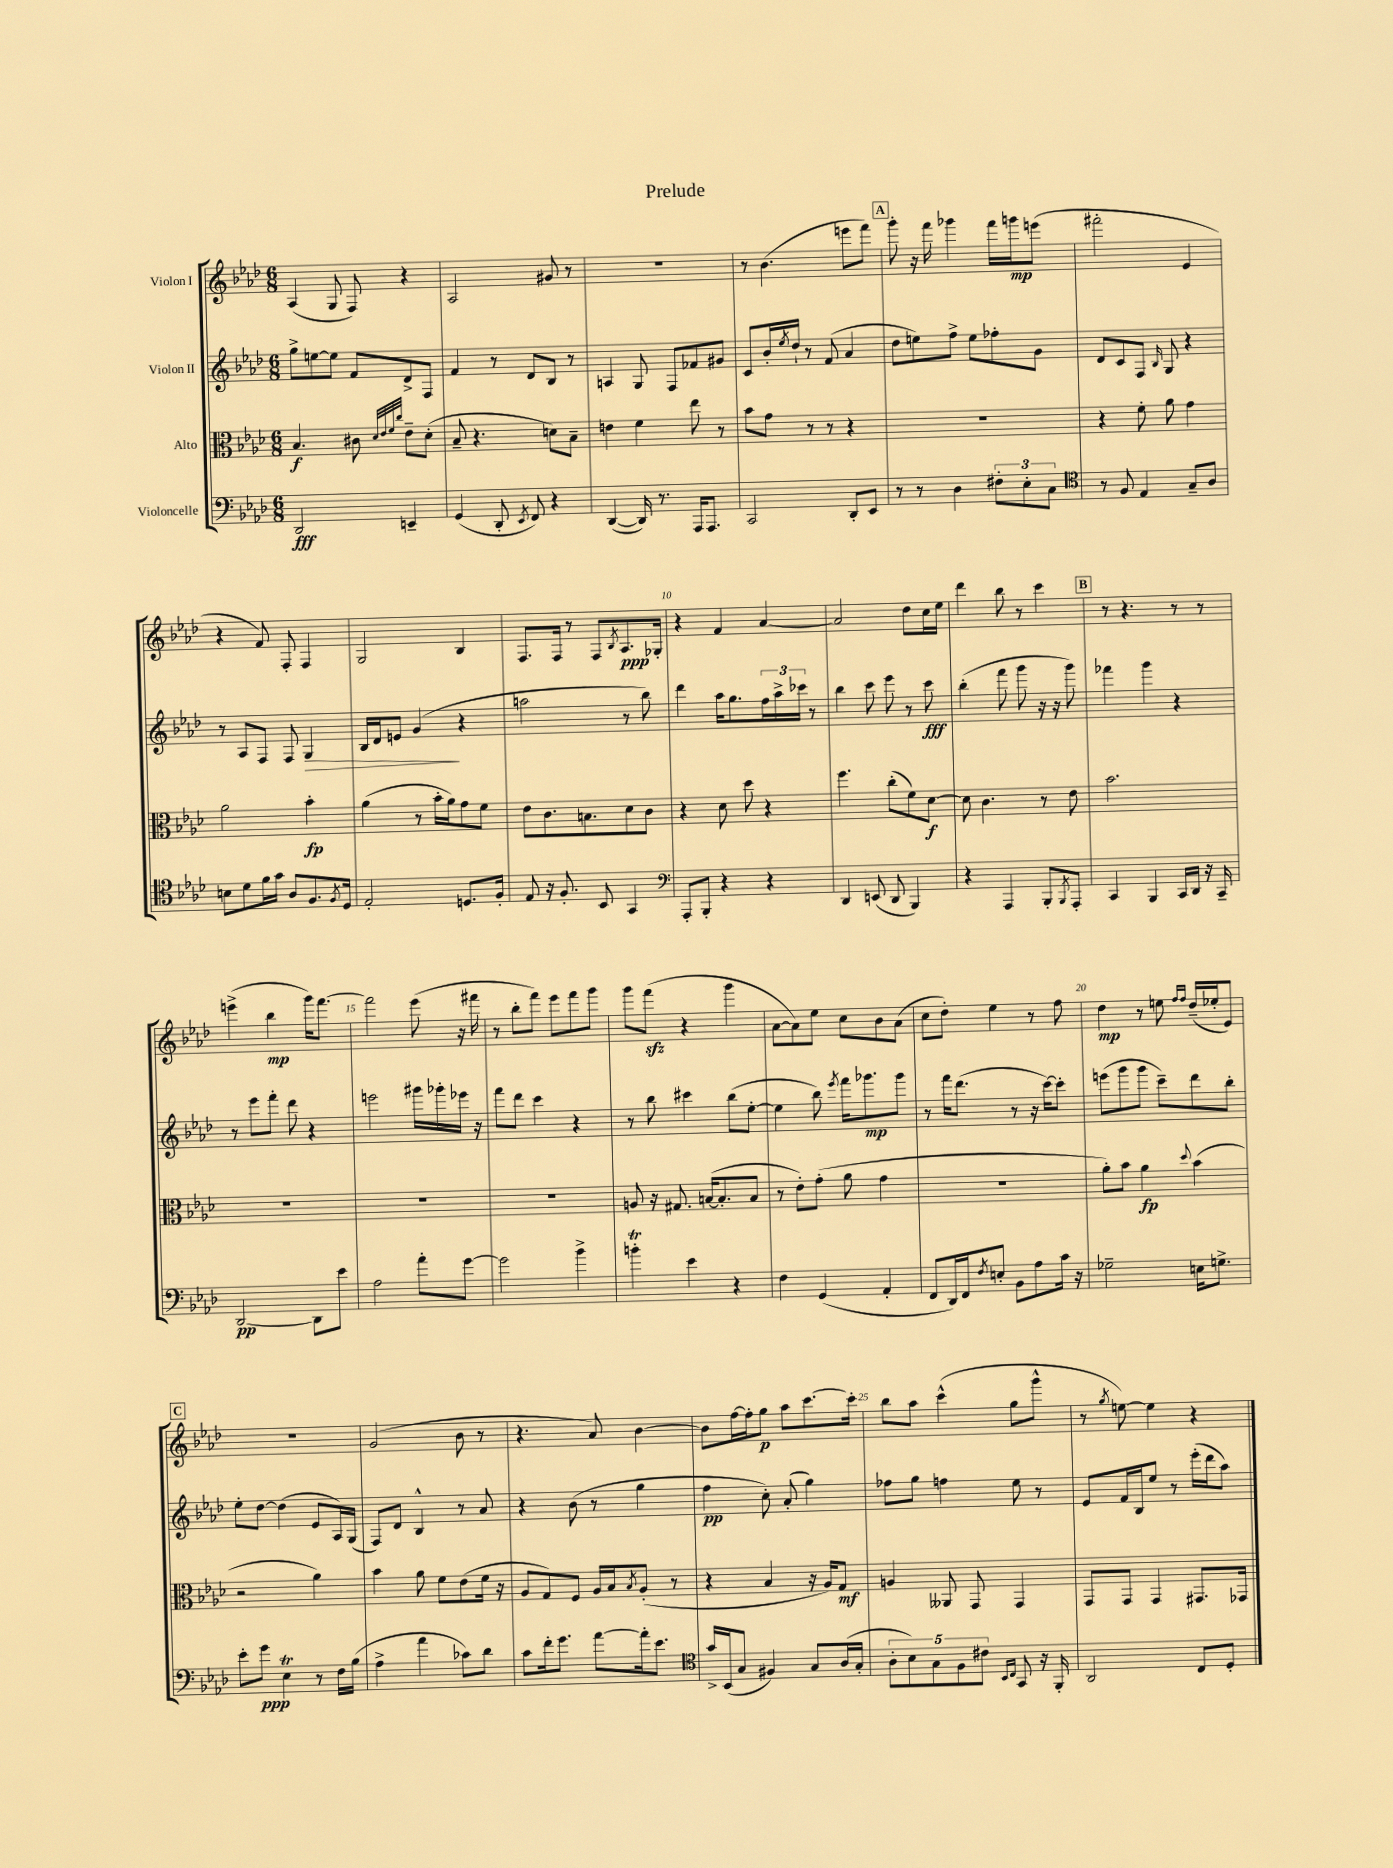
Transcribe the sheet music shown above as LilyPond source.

\header { title = "Prelude" }
<<
\new StaffGroup <<
\new Staff = "s0" \with { instrumentName = "Violon I" } {
    \clef treble \key aes \major \numericTimeSignature \time 6/8
    aes4( g8 f8) r4 |
    aes2 gis'8 r8 |
    R2. |
    r8 bes'4.( e'''8 f'''8) |
    \mark \markup { \box "A" } g'''8-. r16 f'''16 ges'''4 f'''16 g'''16\mp e'''8( |
    fis'''2-. ees'4 |
    r4 f'8) f8-. f4 |
    g2 bes4 |
    f8. f16 r8 f8 \acciaccatura { bes8 } aes8.\ppp ges16-. |
    r4 f'4 aes'4~ |
    aes'2 des''8 c''16 ees''16 |
    des'''4 bes''8 r8 c'''4 |
    \mark \markup { \box "B" } r8 r4. r8 r8 |
    e'''4->( bes''4\mp g'''16) f'''8.~ |
    f'''2 ees'''8( r16 fis'''16 |
    r8 bes''8-. f'''8) ees'''8 f'''8 g'''8 |
    g'''8 f'''8\sfz( r4 g'''4 |
    aes'8~ aes'8) ees''8 c''8 bes'8 aes'8( |
    c''8 des''8-.) ees''4 r8 f''8 |
    des''4\mp r8 e''8 \grace { f''16 f''16 } des''16--( ees''16-. ees'8) |
    \mark \markup { \box "C" } R2. |
    g'2( bes'8 r8 |
    r4. aes'8) bes'4~ |
    bes'8 f''16~ f''16-. g''8\p aes''8 c'''8.~ c'''16-. |
    bes''8 aes''8 c'''4-^( g''8 g'''8-^ |
    r8 \acciaccatura { g''8 } e''8~) e''4 r4 \bar "|." |
}
\new Staff = "s1" \with { instrumentName = "Violon II" } {
    \clef treble \key aes \major \numericTimeSignature \time 6/8
    g''8-> e''8~ e''8 f'8 des'8-> f8 |
    f'4 r8 des'8 bes8 r8 |
    a4 g8 f8 fes'8 gis'8 |
    c'8 bes'16-. \acciaccatura { ees''8 } des''16-! r8 f'8( aes'4 |
    \mark \markup { \box "A" } des''8 e''8) f''8-> e''8 fes''8-. g'8 |
    des'8 c'8 f8 \grace { bes16 } g8 r4 |
    r8 aes8 f8 f8 g4\> |
    bes16 des'16 e'8 g'4\!( r4 |
    a''2 r8 bes''8) |
    des'''4 aes''16 g''8. \tuplet 3/2 { f''16 aes''16-> ces'''16 } r8 |
    bes''4 c'''8 ees'''8 r8 c'''8\fff |
    bes''4-.( f'''8 g'''8 r16 r16 g'''8) |
    \mark \markup { \box "B" } fes'''4 g'''4 r4 |
    r8 ees'''8 f'''8-. des'''8 r4 |
    e'''2 gis'''16 ges'''16-. ees'''16 r16 |
    f'''8 des'''8 c'''4 r4 |
    r8 bes''8 cis'''4 bes''8( ees''8~-. |
    ees''4 bes''8) \acciaccatura { ees'''8 } f'''16 ges'''8.\mp ges'''8 |
    r8 f'''16 des'''8.( r8 r16 c'''16~) c'''8-. |
    e'''8( g'''8 g'''8 c'''8--) des'''8 bes''8-. |
    \mark \markup { \box "C" } ees''8-. des''8~ des''4( ees'8 aes16) g16( |
    f8) des'8 bes4-^ r8 aes'8 |
    r4 bes'8( r8 g''4 |
    f''4\pp c''8-.) aes'8-.( g''4) |
    fes''8 g''8 f''4 ees''8 r8 |
    ees'8 f'16 bes16 ees''8 r8 ees'''16-.( des'''16 aes''8) \bar "|." |
}
\new Staff = "s2" \with { instrumentName = "Alto" } {
    \clef alto \key aes \major \numericTimeSignature \time 6/8
    bes4.\f cis'8 \grace { des'32 ees'32 f'32 c''32 } ees'8-- des'8-.( |
    bes8-- r4. d'8) bes8-- |
    e'4 f'4 ees''8 r8 |
    bes'8 g'8 r8 r8 r4 |
    \mark \markup { \box "A" } R2. |
    r4 f'8-. aes'8 g'4 |
    aes'2 bes'4-.\fp |
    aes'4( r8 bes'16-. aes'16) g'8 f'8 |
    ees'8 c'8. b8. des'8 c'8 |
    r4 des'8 des''8 r4 |
    f''4. c''8-.( f'8) des'8~\f |
    des'8 c'4. r8 ees'8 |
    \mark \markup { \box "B" } bes'2. |
    R2. |
    R2. |
    R2. |
    a8 r16 gis8. b16~( b8.-. b8 |
    r8 ees'8-.) g'8-.( aes'8 g'4 |
    R2. |
    aes'8-.) bes'8 aes'4\fp \appoggiatura { des''8 } bes'4( |
    \mark \markup { \box "C" } r2 aes'4) |
    bes'4 aes'8 f'8 ees'8( f'16 r16 |
    aes8 g8) f8 aes16 bes16 \acciaccatura { bes8 } aes8-.( r8 |
    r4 bes4 r16 aes16) g8\mf |
    a4 aeses,8 g,8 g,4 |
    g,8 g,8 g,4 gis,8. ges,16 \bar "|." |
}
\new Staff = "s3" \with { instrumentName = "Violoncelle" } {
    \clef bass \key aes \major \numericTimeSignature \time 6/8
    des,2\fff e,4-- |
    g,4( des,8-. \acciaccatura { ees,8 } f,8) r4 |
    des,4~( des,16) r8. aes,,16 aes,,8. |
    c,2 des,8-. ees,8 |
    \mark \markup { \box "A" } r8 r8 des4 \tuplet 3/2 { fis8-. ees8-. c8 } |
    \clef tenor r8 f8 ees4 g8-- aes8 |
    b8 des'8 f'16 g'16 aes8 f8. \acciaccatura { f8 } des16 |
    ees2-. d8. f16-. |
    ees8 r16 f8.-. bes,8 g,4 |
    \clef bass aes,,8-. bes,,8-. r4 r4 |
    des,4 e,8( des,8 bes,,4) |
    r4 aes,,4 bes,,8-. \acciaccatura { bes,,8 } aes,,8-. |
    \mark \markup { \box "B" } c,4 bes,,4 c,16 des,16 r16 c,16-- |
    des,2~\pp des,8 ees'8 |
    aes2 aes'8-. g'8~ |
    g'2 bes'4-> |
    b'4-.\trill ees'4 r4 |
    f4 g,4( aes,4-. |
    f,8 des,16) f,16 \acciaccatura { f8 } e8-. bes,8 aes8 c'16 r16 |
    ges2-- e16 g8.-> |
    \mark \markup { \box "C" } ees'8-. g'8\ppp ees4\trill r8 f16 bes16( |
    aes4-> aes'4 ces'8) des'8 |
    c'8 f'16-. g'8. aes'8~ aes'16-. ees'8. |
    \clef tenor g'16-> bes,16( g8 fis4) g8 aes16( g16-. |
    \tuplet 5/4 { aes8-. bes8) g8 f8 cis'8 } \grace { bes,16 c16 } g,8 r16 f,16-. |
    aes,2 c8 des8-. \bar "|." |
}
>>
>>
\layout { \context { \Score \override BarNumber.break-visibility = ##(#f #t #t) barNumberVisibility = #(every-nth-bar-number-visible 5) } }
